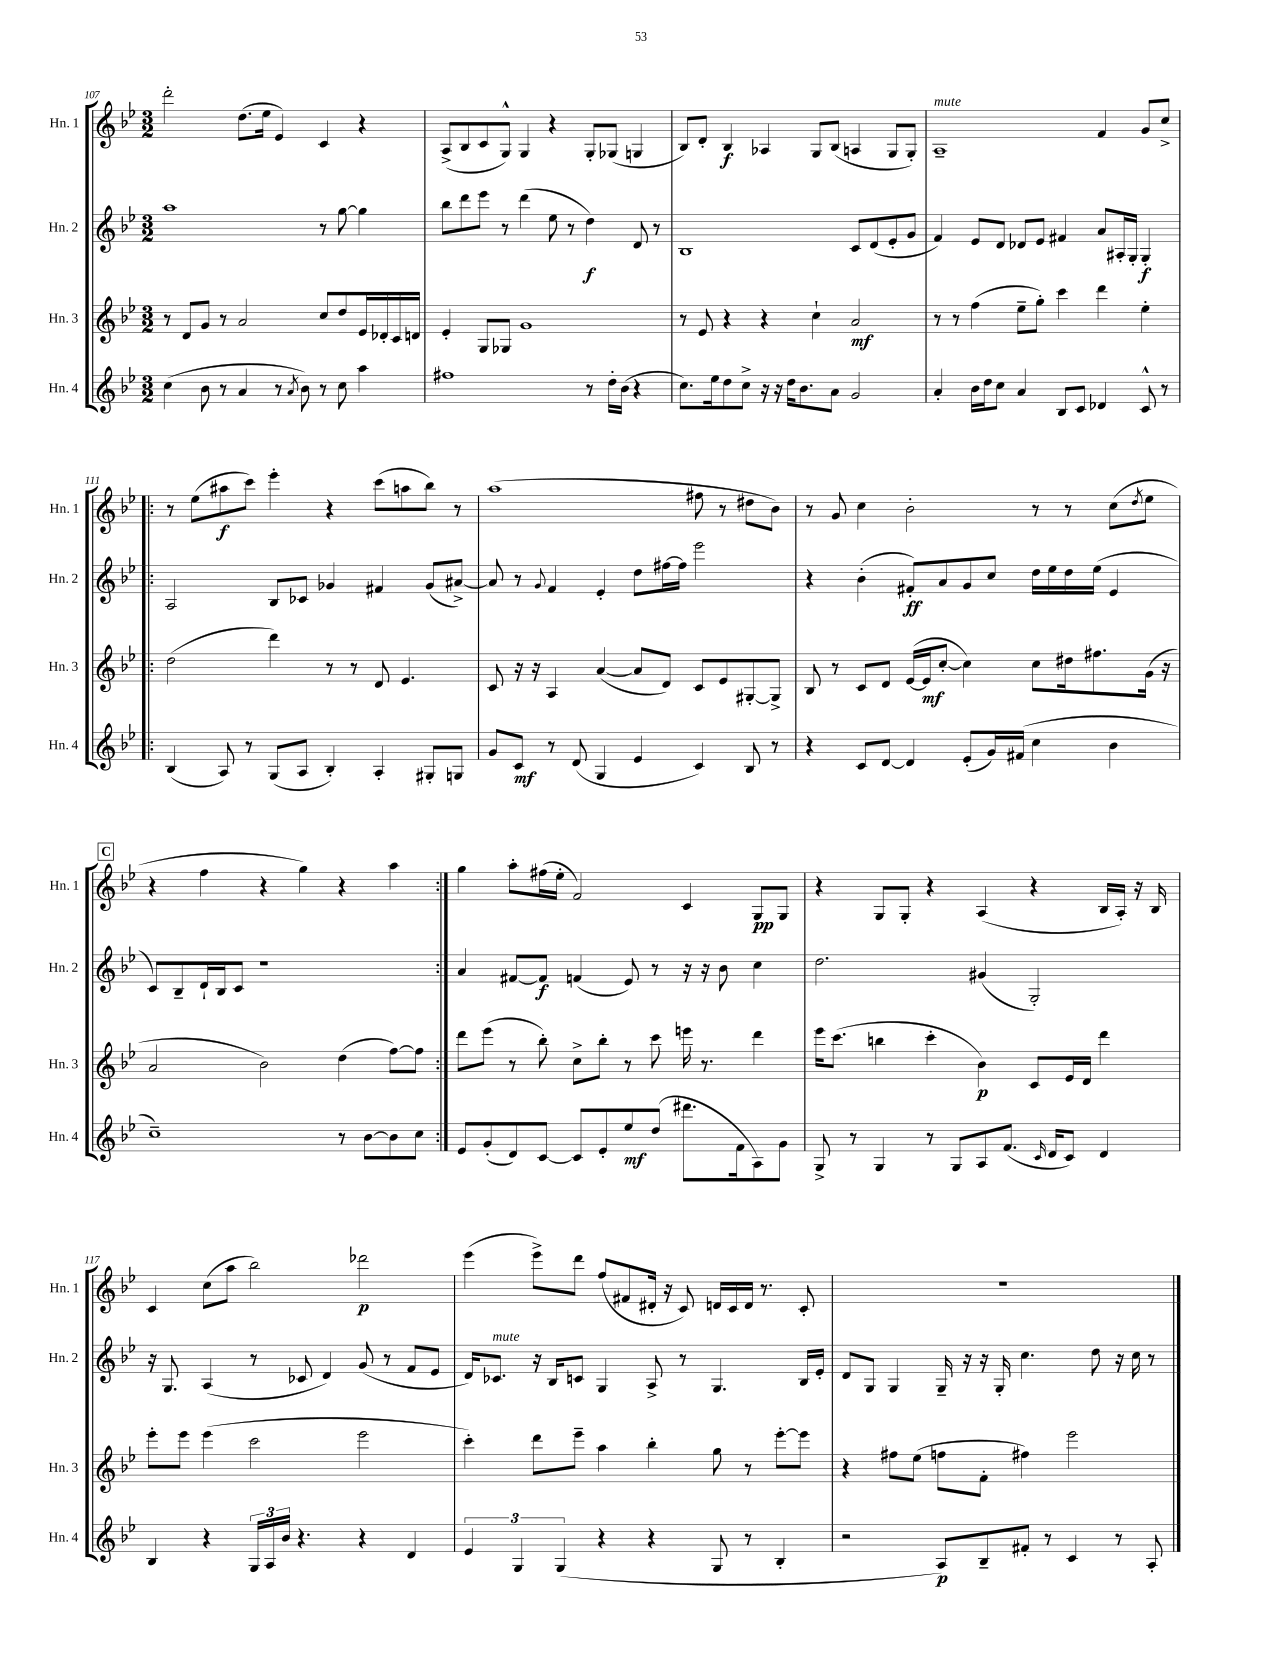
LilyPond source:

<<
\new StaffGroup <<
\new Staff = "s0" \with { instrumentName = "Hn. 1" shortInstrumentName = "Hn. 1" } {
    \clef treble \key bes \major \numericTimeSignature \time 3/2
    d'''2-. d''8.( ees''16 ees'4) c'4 r4 |
    a8->( bes8 c'8 g8-^) g4 r4 g8-. ges8( g4 |
    bes8) d'8-. bes4\f aes4 g8 bes8( a4 g8 g8-.) |
    a1--^\markup { \italic "mute" } f'4 g'8 c''8-> |
    \repeat volta 2 { r8 ees''8( ais''8\f c'''8) ees'''4-. r4 c'''8( a''8 bes''8) r8 |
    a''1( fis''8 r8 dis''8 bes'8) |
    r8 g'8 c''4 bes'2-. r8 r8 c''8( \acciaccatura { d''8 } ees''8 |
    \mark \markup { \box "C" } r4 f''4 r4 g''4) r4 a''4 | }
    g''4 a''8-. fis''16( ees''16-. f'2) c'4 g8\pp g8 |
    r4 g8 g8-. r4 a4( r4 bes16 a16-.) r16 bes16 |
    c'4 c''8( a''8 bes''2) des'''2\p |
    ees'''4( ees'''8->) d'''8 f''8( fis'8 dis'16-. r16 c'8) d'16 c'16 d'16 r8. c'8-. |
    R1. \bar "|." |
}
\new Staff = "s1" \with { instrumentName = "Hn. 2" shortInstrumentName = "Hn. 2" } {
    \clef treble \key bes \major \numericTimeSignature \time 3/2
    a''1 r8 g''8~ g''4 |
    bes''8 d'''8 ees'''8 r8 d'''4( ees''8 r8 d''4\f) d'8 r8 |
    bes1 c'8 d'8( ees'8-. g'8 |
    f'4) ees'8 d'8 des'8 ees'8 fis'4 a'8 ais16-. g16-. g4-.\f |
    \repeat volta 2 { a2 bes8 ces'8 ges'4 fis'4 ges'8( ais'8~->) |
    ais'8 r8 \appoggiatura { g'8 } f'4 ees'4-. d''8 fis''16~ fis''16 ees'''2 |
    r4 bes'4-.( fis'8-.\ff) a'8 g'8 c''8 d''16 ees''16 d''16 ees''16( ees'4 |
    \mark \markup { \box "C" } c'8) bes8-- d'16-! bes16 c'8 r1 | }
    a'4 fis'8~ fis'8\f f'4( ees'8) r8 r16 r16 bes'8 c''4 |
    d''2. gis'4( g2-.) |
    r16 g8. a4( r8 ces'8 d'4) g'8( r8 f'8 ees'8 |
    d'16) ces'8.^\markup { \italic "mute" } r16 bes16 c'8 g4 a8-> r8 g4. bes16 ees'16-. |
    d'8 g8 g4 g16-- r16 r16 g16-. c''4. d''8 r16 c''16 r8 \bar "|." |
}
\new Staff = "s2" \with { instrumentName = "Hn. 3" shortInstrumentName = "Hn. 3" } {
    \clef treble \key bes \major \numericTimeSignature \time 3/2
    r8 d'8 g'8 r8 a'2 c''8 d''8 ees'16 des'16-. c'16 d'16 |
    ees'4-. g8 ges8 g'1 |
    r8 ees'8 r4 r4 c''4-! a'2\mf |
    r8 r8 f''4( ees''8-- g''8-.) c'''4 d'''4 ees''4-. |
    \repeat volta 2 { d''2( d'''4) r8 r8 d'8 ees'4. |
    c'8 r16 r16 a4 a'4~( a'8 d'8) c'8 ees'8 gis8~-. gis8-> |
    bes8 r8 c'8 d'8 ees'16~( ees'16\mf c''8~-. c''4) c''8 dis''16 fis''8. g'16( r16 |
    \mark \markup { \box "C" } a'2 bes'2) d''4( f''8~) f''8 | }
    d'''8 ees'''8( r8 bes''8-.) c''8-> bes''8-. r8 c'''8 e'''16 r8. d'''4 |
    ees'''16 c'''8.( b''4 c'''4-. bes'4\p) c'8 ees'16 d'16 d'''4 |
    ees'''8-. ees'''8 ees'''4( c'''2 ees'''2 |
    c'''4-.) d'''8 ees'''8-- a''4 bes''4-. g''8 r8 ees'''8~-. ees'''8 |
    r4 fis''8 ees''8( f''8 f'8-. fis''4) ees'''2 \bar "|." |
}
\new Staff = "s3" \with { instrumentName = "Hn. 4" shortInstrumentName = "Hn. 4" } {
    \clef treble \key bes \major \numericTimeSignature \time 3/2
    c''4( bes'8 r8 a'4 r8 \acciaccatura { a'8 } bes'8) r8 c''8 a''4 |
    fis''1 r8 d''16-. bes'16( r4 |
    c''8.) ees''16 d''8 c''8-> r16 r16 d''16 bes'8. a'8 g'2 |
    a'4-. bes'16 d''16 c''8 a'4 bes8 c'8 des'4 c'8-^ r8 |
    \repeat volta 2 { bes4( a8) r8 g8( a8 bes4-.) a4-. gis8-. g8 |
    g'8 c'8\mf r8 d'8( g4 ees'4 c'4) bes8 r8 |
    r4 c'8 d'8~ d'4 ees'8-.( g'16) fis'16( c''4 bes'4 |
    \mark \markup { \box "C" } c''1--) r8 bes'8~ bes'8 c''8 | }
    ees'8 g'8-.( d'8) c'8~ c'8 ees'8-. ees''8\mf d''8( dis'''8. f'16 a8) g'8 |
    g8-> r8 g4 r8 g8 a8 f'8.( \grace { c'16 } d'16 c'8) d'4 |
    bes4 r4 \tuplet 3/2 { g16 a16 bes'16 } r4. r4 d'4 |
    \tuplet 3/2 { ees'4 g4 g4( } r4 r4 g8 r8 bes4-. |
    r2 a8\p) bes8-- fis'8-. r8 c'4 r8 a8-. \bar "|." |
}
>>
>>
\layout { \context { \Score currentBarNumber = #107 } }
